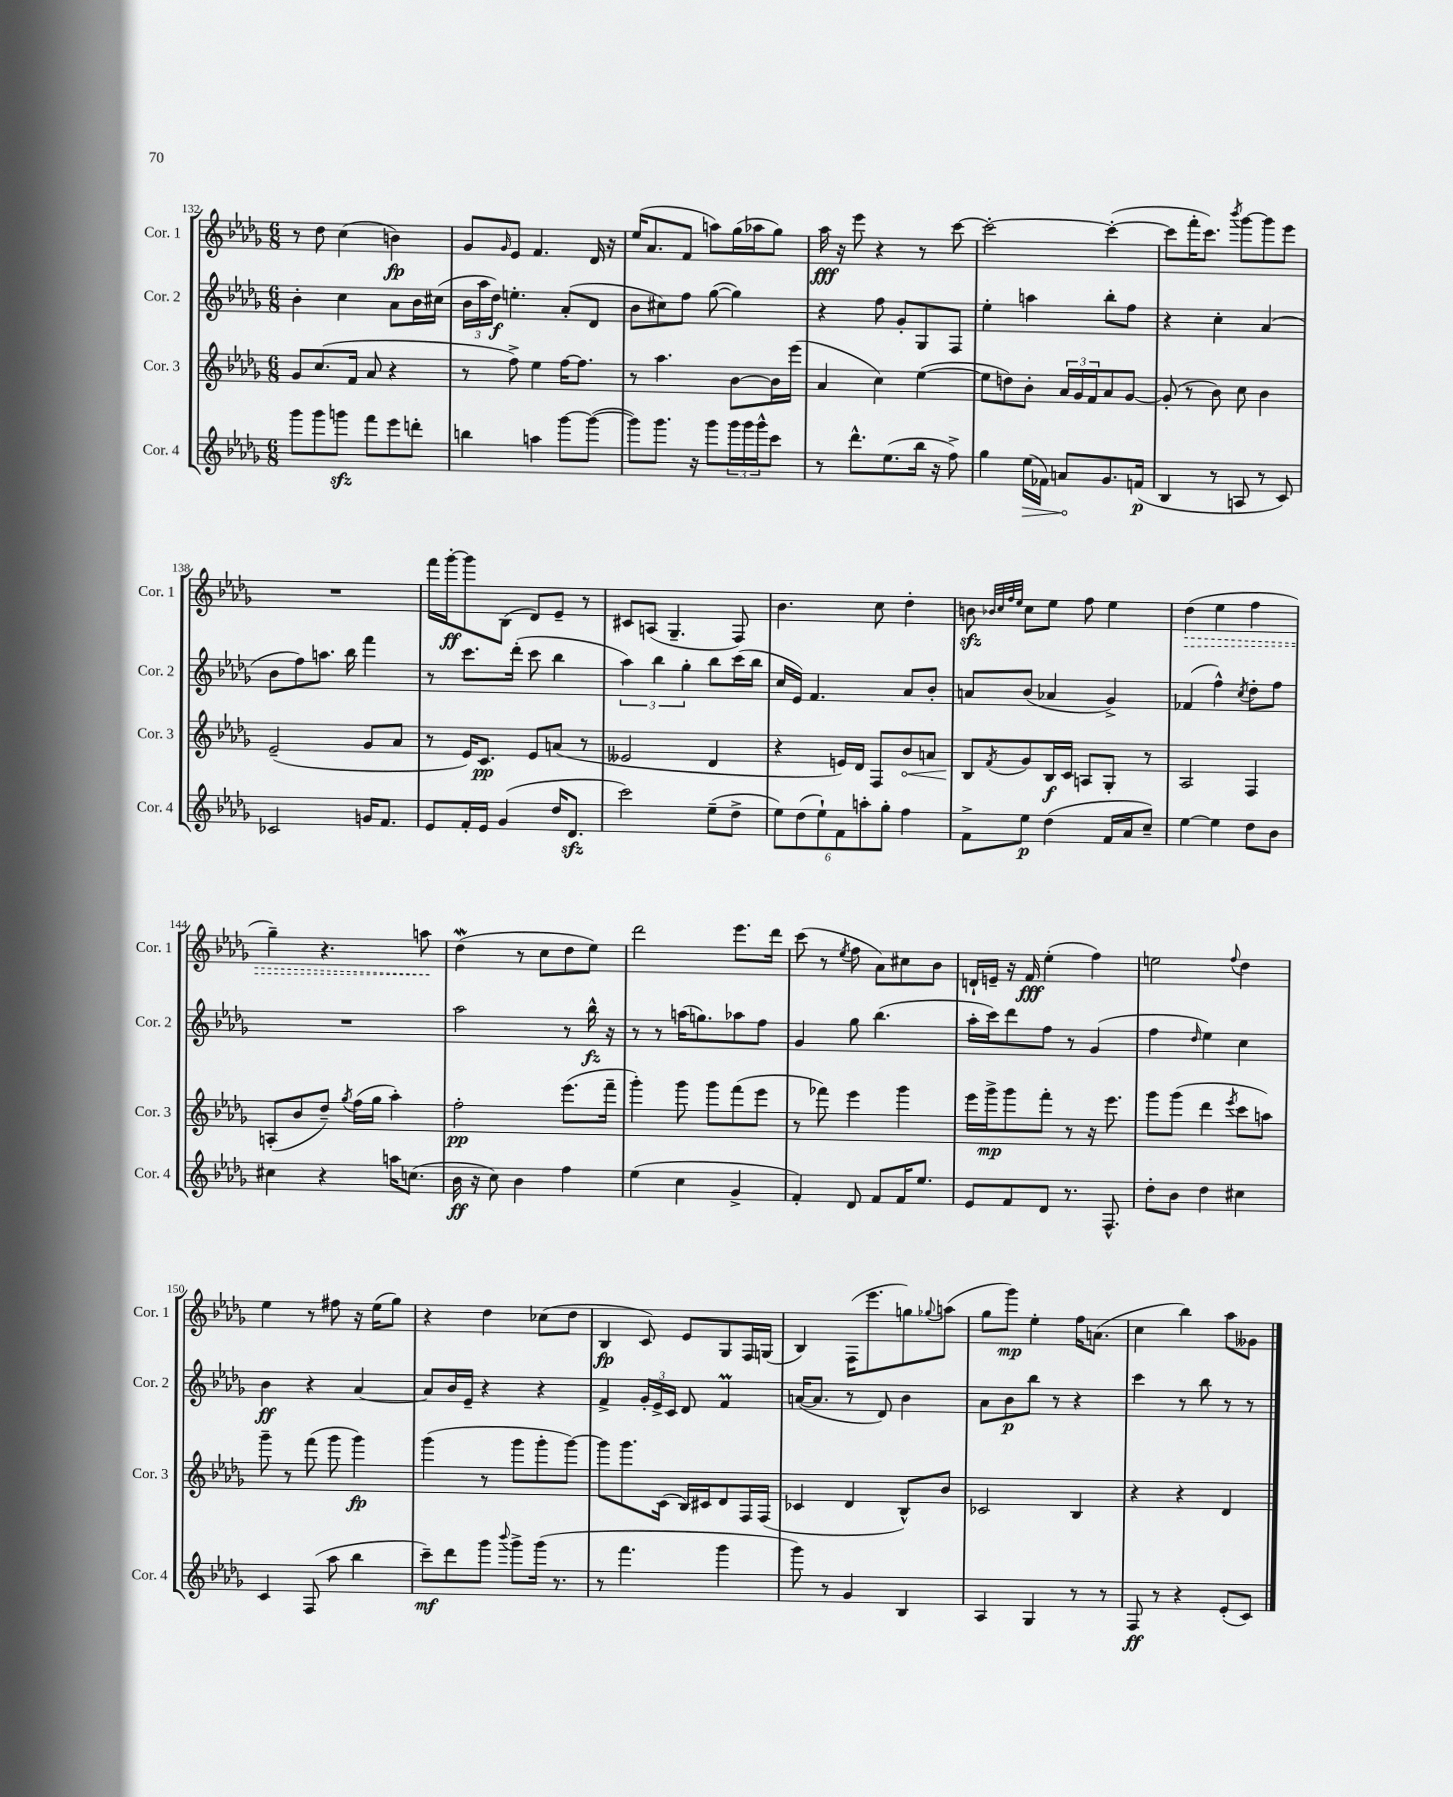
<<
\new StaffGroup <<
\new Staff = "s0" \with { instrumentName = "Cor. 1" shortInstrumentName = "Cor. 1" } {
    \clef treble \key des \major \numericTimeSignature \time 6/8
    r8 des''8 c''4( b'4\fp) |
    ges'8 \grace { ges'16 } ees'8 f'4. des'16 r16 |
    ees''16( aes'8. f'8 a''8) ges''16( aes''16 ges''8) |
    aes''16\fff r16 ees'''8 r4 r8 c'''8~ |
    c'''2~-. c'''4~-.( |
    c'''8 f'''16-. c'''8.) \acciaccatura { bes'''8 } ges'''8~ ges'''8 ees'''8 |
    R2. |
    f'''16 ges'''16~-.\ff ges'''8 bes8( des'8) ees'8-- r8 |
    cis'8 a8( ges4.-- f8) |
    bes'4. c''8 des''4-. |
    b'8\sfz \grace { bes'32 c''32 f''32 ees''32 } c''8 ees''8 f''8 ees''4 |
    \once \override Hairpin.style = #'dashed-line des''4\>( ees''4 f''4 |
    ges''4--) r4. a''8\! |
    des''4\mordent( r8 c''8 des''8 ees''8) |
    des'''2 ees'''8. des'''16 |
    c'''8( r8 \acciaccatura { ees''8 } f''8 aes'8) cis''8 bes'8 |
    d'16-! e'16-- r16 f'16\fff ees''4-.( f''4) |
    e''2 \appoggiatura { f''8 } des''4 |
    ees''4 r8 fis''8 r16 ees''16( ges''8) |
    r4 des''4 ces''8( des''8 |
    bes4\fp c'8) ees'8 ges8 f16 g16( |
    bes4) f16( ees'''8. g''8) \appoggiatura { ges''8 } a''8( |
    ges''8 ges'''8\mp) ees''4-. f''16 a'8.( |
    c''4 bes''4) aes''8 geses'8 \bar "|." |
}
\new Staff = "s1" \with { instrumentName = "Cor. 2" shortInstrumentName = "Cor. 2" } {
    \clef treble \key des \major \numericTimeSignature \time 6/8
    bes'4-. c''4 aes'8 bes'16 cis''16( |
    \tuplet 3/2 { bes'16 aes''16 des''16\f) } e''4.-. aes'8-.( des'8 |
    bes'8 cis''8) f''8 ges''8~( ges''4) |
    r4 f''8 ges'8-. ges8 f8 |
    ees''4-. a''4 bes''8-. f''8 |
    r4 c''4-. aes'4( |
    bes'8 f''8) a''8. bes''16 f'''4 |
    r8 c'''8. des'''16-.( c'''8 bes''4 |
    \tuplet 3/2 { aes''4) bes''4 ges''4-. } bes''8 c'''16( bes''16 |
    c''16 ees'16) f'4. aes'8 bes'8-. |
    a'8 bes'8( aes'4 ges'4->) |
    fes'4( f''4-^) \acciaccatura { c''8 } des''8-. f''8 |
    R2. |
    aes''2 r8 bes''16-^\fz r16 |
    r8 r8 a''16( g''8.) aes''8 f''8 |
    ges'4 ges''8 bes''4.( |
    aes''16-. c'''16) des'''8 f''8 r8 ges'4( |
    f''4 \grace { des''16 } ees''4) c''4 |
    bes'4\ff r4 aes'4~ |
    aes'8 bes'16 ees'16-- r4 r4 |
    f'4-> \tuplet 3/2 { ges'16-. ees'16-> c'16 } des'8 f'4\prall |
    a'16~( a'8. r8 des'8) bes'4 |
    aes'8 bes'8\p bes''8 r8 r4 |
    c'''4 r8 bes''8 r8 r8 \bar "|." |
}
\new Staff = "s2" \with { instrumentName = "Cor. 3" shortInstrumentName = "Cor. 3" } {
    \clef treble \key des \major \numericTimeSignature \time 6/8
    ges'8 c''8.( f'16 aes'8 r4 |
    r8 f''8->) ees''4 f''16~ f''8. |
    r8 aes''4. bes'8~ bes'16 ees'''16( |
    aes'4 c''4) ees''4~( |
    ees''8 d''8) bes'8-. \tuplet 3/2 { aes'16 ges'16 f'16 } aes'8 ges'8~ |
    ges'8-.( r8 bes'8) c''8 bes'4 |
    ees'2--( ges'8 aes'8 |
    r8 ees'16) c'8.\pp ees'8 a'8( r8 |
    eeses'2 des'4 |
    r4 e'16) des'16 f8 \once \override Hairpin.circled-tip = ##t bes'8\< a'8 |
    bes8\! \acciaccatura { f'8 } ges'8 bes16\f c'16 a8 ges8-. r8 |
    aes2 f4 |
    a8-.( bes'8 des''8--) \acciaccatura { ges''8 } f''16( ges''16 aes''4-.) |
    f''2-.\pp ees'''8.( f'''16-- |
    ges'''4-.) ges'''8 ges'''8 f'''8( ees'''8 |
    r8 fes'''8) ees'''4 ges'''4 |
    ees'''16 ges'''16->\mp ges'''8 f'''8-. r8 r16 ees'''8. |
    ges'''8 ges'''8( des'''4 \acciaccatura { ees'''8 } c'''8 a''8) |
    ges'''8-- r8 f'''8( ges'''8 ges'''4\fp) |
    ges'''4( r8 ges'''8 ges'''8-. ges'''8~) |
    ges'''8 ges'''8. c'16( bes16) cis'16 des'8 f16 f16( |
    ces'4 des'4 bes8-^) bes'8 |
    ces'2 bes4 |
    r4 r4 des'4 \bar "|." |
}
\new Staff = "s3" \with { instrumentName = "Cor. 4" shortInstrumentName = "Cor. 4" } {
    \clef treble \key des \major \numericTimeSignature \time 6/8
    ges'''8 ges'''8 g'''8\sfz f'''8 ees'''8 d'''8-. |
    b''4 a''4 ges'''8~ ges'''8~( |
    ges'''8) ges'''8. r16 ges'''8 \tuplet 3/2 { ges'''16 ges'''16 ges'''16-^ } c'''8 |
    r8 des'''8.-^ ees''8.( bes''16 r16 f''8->) |
    ges''4 \once \override Hairpin.circled-tip = ##t ees''16\>( fes'16) a'8\! ges'8. f'16\p( |
    bes4 r8 a8 r8 c'8) |
    ces'2 g'16 f'8. |
    ees'8 f'16-. ees'16 ges'4( des''16 des'8.\sfz |
    c'''2) ees''8--( des''8-> |
    \tuplet 6/4 { ees''8) des''8( ees''8-!) f'8 a''8-. ges''8-. } f''4 |
    f'8-> ees''8\p des''4( f'16 aes'16 c''8--) |
    ees''4~ ees''4 des''8 bes'8 |
    cis''4 r4 a''16 c''8.( |
    bes'16\ff r16 c''8) bes'4 f''4 |
    ees''4( c''4 ges'4-> |
    f'4-.) des'8 f'8 f'16 ees''8. |
    ees'8 f'8 des'8 r8. f8.-^ |
    des''8-. bes'8 des''4 cis''4 |
    c'4 f8( aes''8 bes''4 |
    c'''8--\mf) des'''8 ges'''8 \appoggiatura { bes'''8 } ges'''8-> ges'''16( r8. |
    r8 f'''4. ges'''4 |
    ges'''8) r8 ges'4 bes4 |
    aes4 ges4 r8 r8 |
    f8\ff r8 r4 ees'8-.( c'8) \bar "|." |
}
>>
>>
\layout { \context { \Score currentBarNumber = #132 } }
